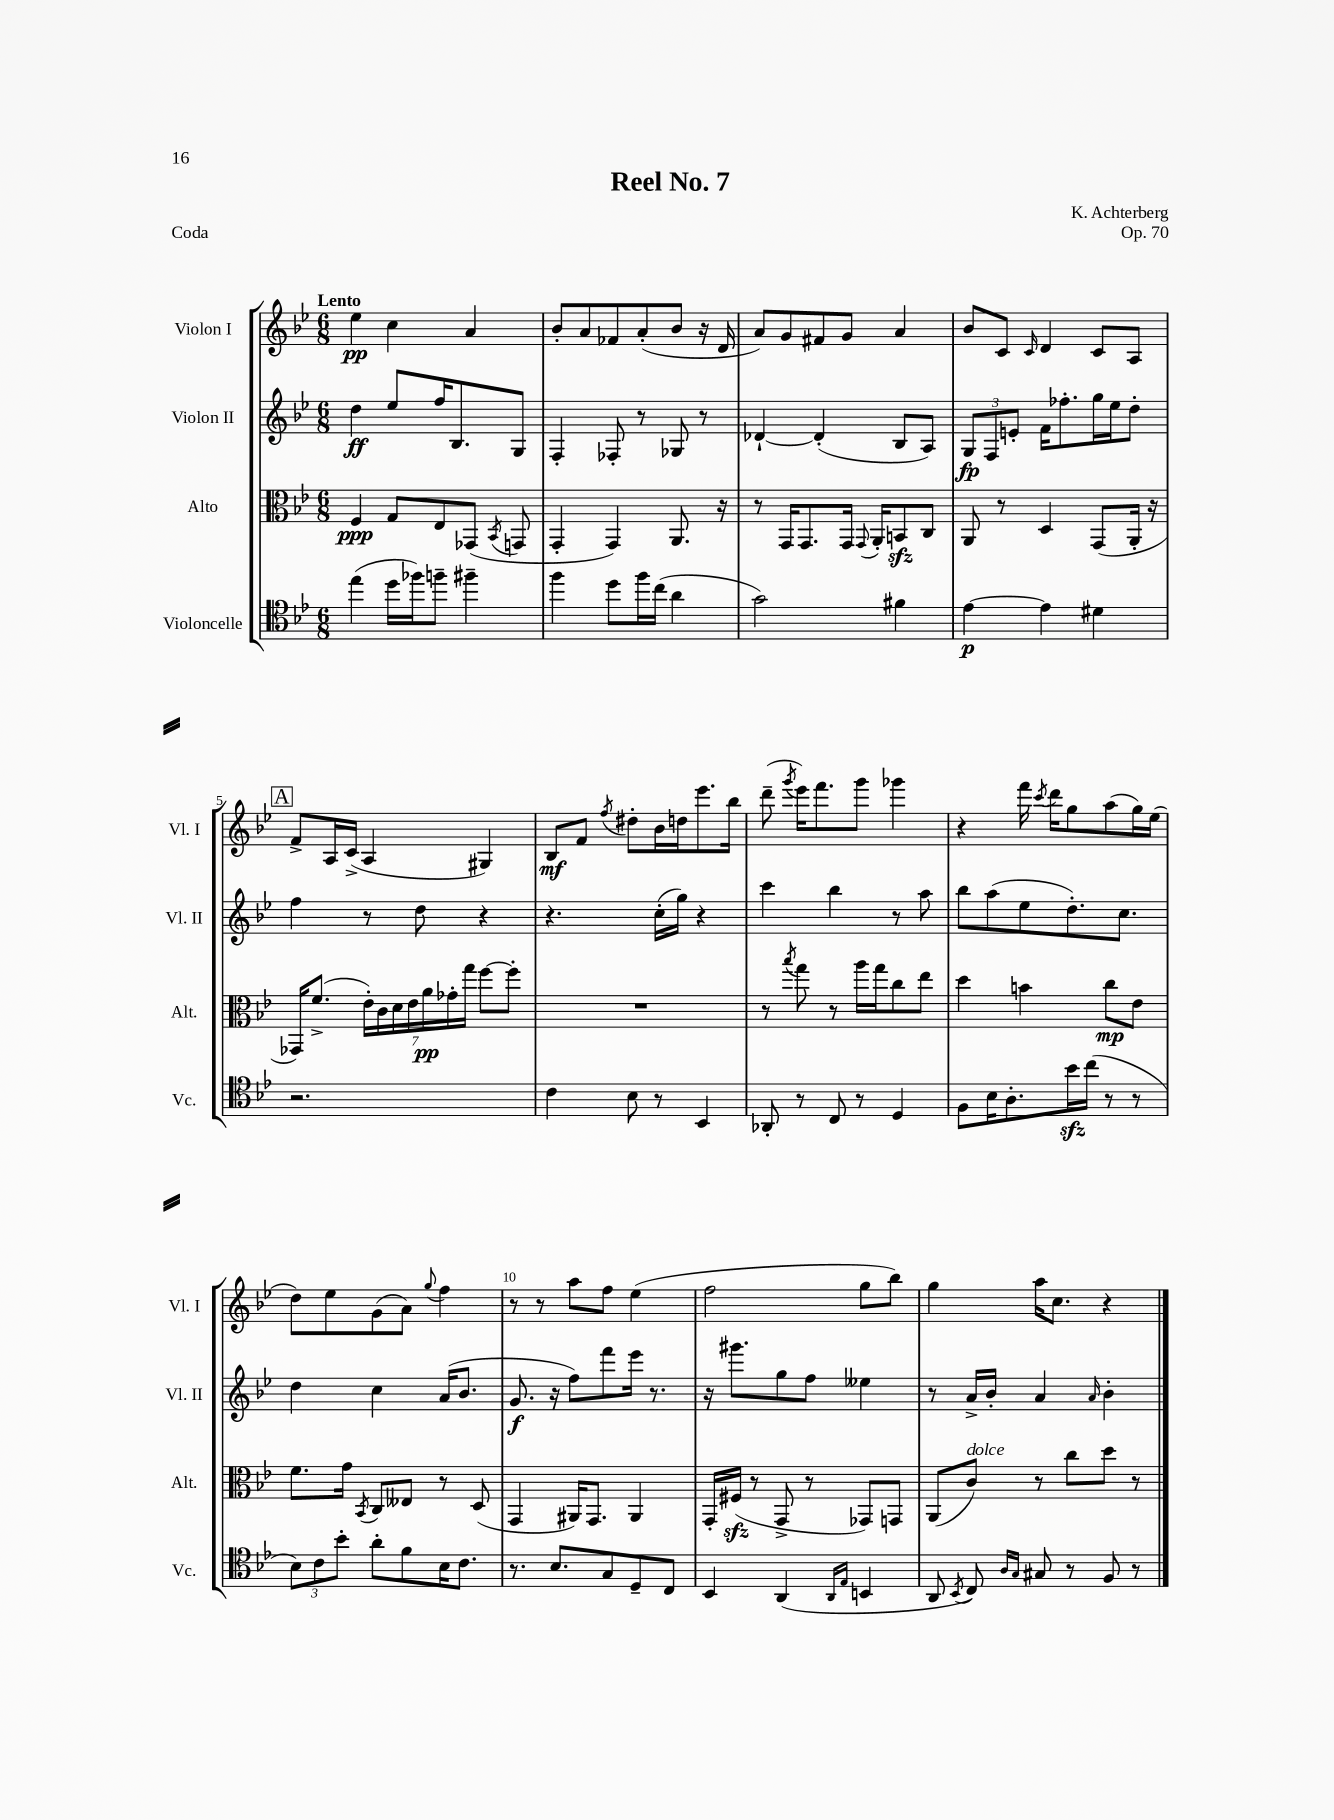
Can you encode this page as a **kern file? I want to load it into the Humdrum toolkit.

**kern	**kern	**kern	**kern
*staff4	*staff3	*staff2	*staff1
*clefC4	*clefC3	*clefG2	*clefG2
*k[b-e-]	*k[b-e-]	*k[b-e-]	*k[b-e-]
*M6/8	*M6/8	*M6/8	*M6/8
(4ee-\	4F/	4dd\	4ee-\
16dd\LL	8G/L	8ee-/L	4cc\
16ff-\J)	.	.	.
8ff~\J	8E-/	16ff/K	.
.	.	8.B-/	.
4ff#~\	(8GG-/J	.	4a/
.	8qBB-/	.	.
.	8GG/	8G/J	.
=	=	=	=
4ff\	4GG'/	4F'/	8b-'/L
.	.	.	8a/
8dd\L	4GG/)	8F-'/	8f-/
16ff\L	.	8r	(8a'/
(16cc\JJ	.	.	.
4a\	8.AA/	8G-/	8b-/J
.	.	8r	16r
.	16r	.	16d/
=	=	=	=
2g\)	8r	[4d-`/	8a/L)
.	16GG/LK	.	8g/
.	8.GG/	.	.
.	.	(4d-'/]	8f#/
.	16GG/Jk	.	8g/J
.	8qqGG/	.	.
.	16AA'/LK	.	.
4f#\	8BB/	8B-/L	4a/
.	8C/J	8A/J)	.
=	=	=	=
[4e-\	8AA/	12G/L	8b-/L
.	.	12F/	.
.	8r	.	8c/J
.	.	12e'/J	.
.	.	.	16qqc/
4e-\]	4D/	16f\LK	4d/
.	.	8.ff-'\	.
4d#\	(8GG/L	16gg\L	8c/L
.	.	16ee-\J	.
.	16AA'/Jk	8dd'\J	8A/J
.	16r	.	.
=	=	=	=
2.r	16GG-/LK)	4ff\	8f^/L
.	(8.f^/J	.	.
.	.	.	16A/L
.	.	.	(16c^/JJ
.	28e-'\LL)	8r	4A/
.	28c\	.	.
.	28d\	.	.
.	28e-\	.	.
.	.	8dd\	.
.	28a\	.	.
.	28g-'\	.	.
.	28gg\JJ	.	.
.	[8ff\L	4r	4G#/)
.	8ff'\]J	.	.
=	=	=	=
4c\	2.r	4.r	8B-/L
.	.	.	8f/J
.	.	.	8qff/
8B-\	.	.	8dd#'\L
8r	.	(16cc'\LL	16b-\L
.	.	16gg\JJ)	16dd\J
4BB-/	.	4r	8.eee-\
.	.	.	16bb-\Jk
=	=	=	=
8AA-'/	8r	4ccc\	(8ddd~\
.	8qbb-/	.	8qggg/
8r	8gg\	.	16eee-\LK)
.	.	.	8.fff\
8C/	8r	4bb-\	.
8r	16aa\LL	.	8ggg\J
.	16gg\J	.	.
4D/	8cc\	8r	4ggg-\
.	8ee-\J	8aa\	.
=	=	=	=
8F\L	4dd\	8bb-\L	4r
16B-\K	.	(8aa\	.
8.A'\	.	.	.
.	4b\	8ee-\	16fff\
.	.	.	8qccc/
.	.	.	16ddd\LK
16b-\L	.	8.dd'\)	8gg\
(16cc\JJ	.	.	.
8r	8cc\L	.	(8aa\
.	.	8.cc\J	.
8r	8e-\J	.	16gg\L)
.	.	.	(16ee-\JJ
=	=	=	=
12B-\L)	8.f\L	4dd\	8dd\L)
12c\	.	.	.
.	.	.	8ee-\
12b-'\J	.	.	.
.	16g\Jk	.	.
.	8qBB-/	.	.
8a'\L	8C/L	4cc\	(8g\
8f\	8E--/J	.	8a\J)
.	.	.	8qqgg/
16B-\K	8r	(16a/LK	4ff\
8.c\J	.	8.b-/J	.
.	(8D/	.	.
=	=	=	=
8.r	4GG/	8.g/	8r
.	.	.	8r
8.B-/L	.	16r	.
.	16AA#/LK)	8ff\L)	8aa\L
.	8.GG/J	.	.
8G/	.	8fff\	8ff\J
8D~/	4AA#/	16eee-\Jk	(4ee-\
.	.	8.r	.
8C/J	.	.	.
=	=	=	=
4BB-/	16GG'/LL	16r	2ff\
.	(16F#/JJ	8.ggg#\L	.
.	8r	.	.
(4AA/	8GG^/	8gg\	.
.	8r	8ff\J	.
16qqAA/LL	.	.	.
16qqE-/JJ	.	.	.
4BB/	8GG-/L)	4ee--\	8gg\L
.	8GG/J	.	8bb-\J)
=	=	=	=
8AA/	(8AA/L	8r	4gg\
8qBB-/	.	.	.
8C/)	8c/J)	16a^/LL	.
.	.	16b-'/JJ	.
16qqA/LL	.	.	.
16qqG/JJ	.	.	.
8G#/	8r	4a/	16aa\LK
.	.	.	8.cc\J
8r	8cc\L	.	.
.	.	16qqa/	.
8F/	8dd\J	4b-'\	4r
8r	8r	.	.
==	==	==	==
*-	*-	*-	*-
